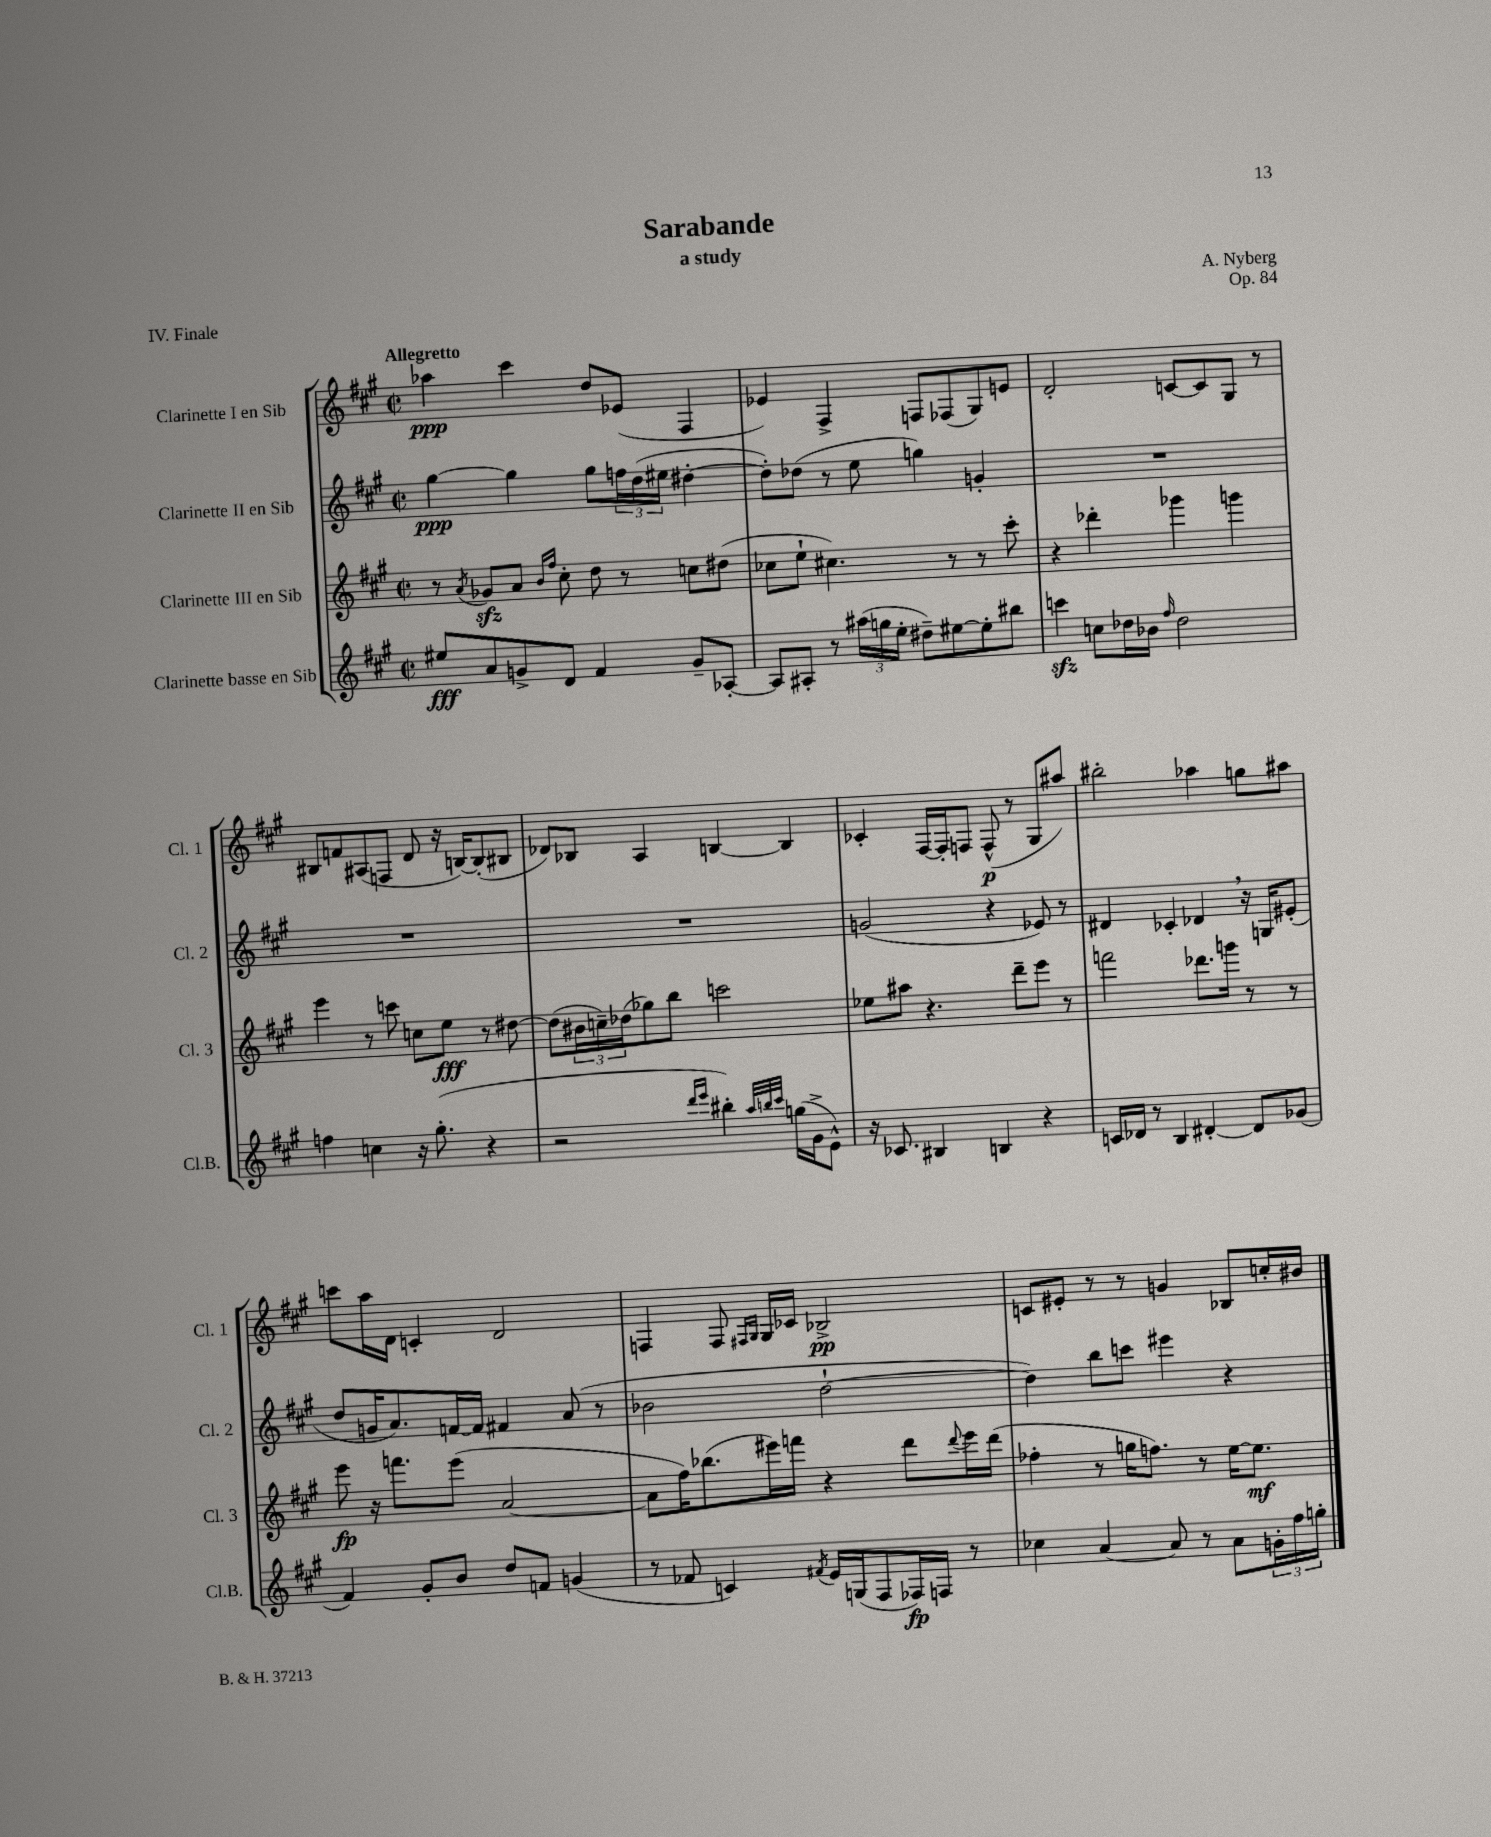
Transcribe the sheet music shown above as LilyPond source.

\header { title = "Sarabande" composer = "A. Nyberg" subtitle = "a study" opus = "Op. 84" piece = "IV. Finale" }
<<
\new StaffGroup <<
\new Staff = "s0" \with { instrumentName = "Clarinette I en Sib" shortInstrumentName = "Cl. 1" } {
    \clef treble \key a \major \defaultTimeSignature \time 2/2 \tempo "Allegretto"
    aes''4\ppp cis'''4 d''8 ees'8( fis4 |
    ees'4) fis4-> f8 fes8( gis8) e'8 |
    d'2-. c'8~ c'8 gis8 r8 |
    bis8 f'8 ais8( f8 d'8 r16 b16~) b8-.( bis8 |
    des'8) bes8 a4 b4~ b4 |
    ces'4-. fis16~ fis16-. f8 f8-^\p( r8 gis8 ais''8) |
    bis''2-. aes''4 g''8 ais''8 |
    c'''8 a''16 d'16 c'4-. d'2 |
    f4 f8 \grace { fis16 gis16 } gis16 ces'16 bes2->\pp |
    c'8 eis'8-. r8 r8 g'4 bes8 c''16-. bis'16 \bar "|." |
}
\new Staff = "s1" \with { instrumentName = "Clarinette II en Sib" shortInstrumentName = "Cl. 2" } {
    \clef treble \key a \major \defaultTimeSignature \time 2/2
    gis''4~\ppp gis''4 gis''8 \tuplet 3/2 { f''16 d''16( eis''16 } dis''4~-. |
    dis''8-.) des''8( r8 e''8 g''4) g'4-. |
    R1 |
    R1 |
    R1 |
    g'2( r4 ees'8) r8 |
    dis'4 ces'4-. des'4 \breathe r16 g16 eis'8-.( |
    d''8 g'16 a'8.) f'16~ f'16 fis'4 a'8( r8 |
    bes'2 d''2~-! |
    d''4) b''8 c'''8 eis'''4 r4 \bar "|." |
}
\new Staff = "s2" \with { instrumentName = "Clarinette III en Sib" shortInstrumentName = "Cl. 3" } {
    \clef treble \key a \major \defaultTimeSignature \time 2/2
    r8 \acciaccatura { a'8 } ges'8\sfz a'8 \grace { b'16 fis''16 } cis''8-. d''8 r8 c''8 dis''8( |
    ces''8 e''8-! cis''4.) r8 r8 cis'''8-. |
    r4 des'''4-. ges'''4 g'''4 |
    e'''4 r8 c'''8 c''8 e''8\fff r8 dis''8~ |
    dis''8( \tuplet 3/2 { bis'16 c''16--) des''16( } ges''8) b''8 c'''2 |
    ees''8 ais''8 r4. d'''8-- e'''8 r8 |
    f'''2 des'''8. g'''16 r8 r8 |
    e'''8\fp r16 f'''8. e'''8( a'2~ |
    a'8 fis''16) bes''8.( eis'''16) f'''16 r4 d'''8 \appoggiatura { d'''8 } eis'''16 d'''16( |
    fes''4-. r8 g''16 f''8.) r8 e''16~ e''8.\mf \bar "|." |
}
\new Staff = "s3" \with { instrumentName = "Clarinette basse en Sib" shortInstrumentName = "Cl.B." } {
    \clef treble \key a \major \defaultTimeSignature \time 2/2
    eis''8\fff a'8 g'8-> d'8 fis'4 g'8-- aes8~-. |
    aes8 ais8-. r8 \tuplet 3/2 { ais''16( g''16 e''16-. } dis''8--) eis''8~ eis''8-. bis''8 |
    c'''4\sfz c''8 des''16 bes'16 \grace { fis''16 } des''2 |
    f''4 c''4 r16 gis''8.-.( r4 |
    r2 \grace { d'''16 e'''16 } bis''4-.) \grace { a''32 b''32 cis'''32 } g''16( gis'16-> e'8-^) |
    r16 ces'8. bis4 b4 r4 |
    c'16 des'16 r8 b4 dis'4~-. dis'8 ges'8( |
    fis'4) gis'8-. b'8 d''8 f'8 g'4( |
    r8 fes'8 c'4) \acciaccatura { fis'8 } e'16 g16( fis8 fes16\fp) f16 r8 |
    ces''4 a'4~ a'8 r8 a'8 \tuplet 3/2 { g'16-. fis''16 g''16-. } \bar "|." |
}
>>
>>
\layout { \context { \Score \remove "Bar_number_engraver" } }
